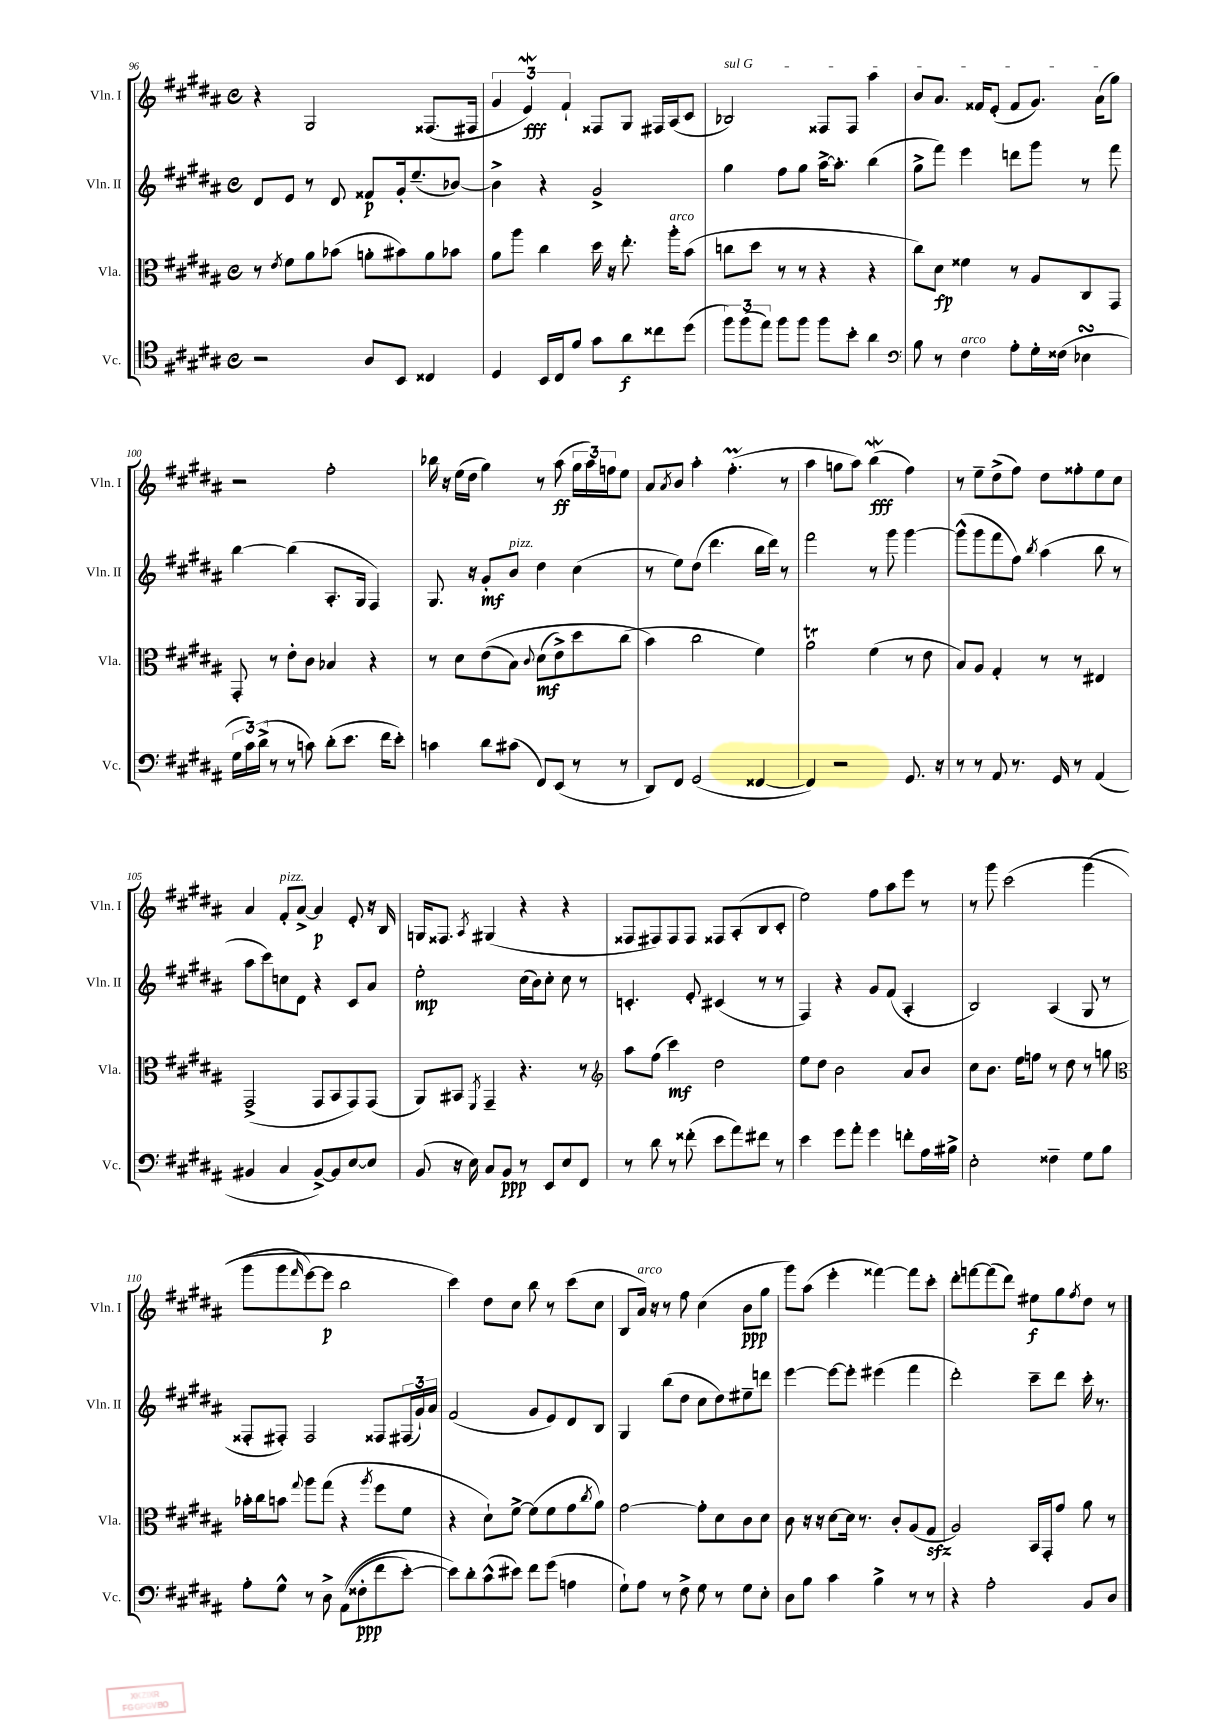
<<
\new StaffGroup <<
\new Staff = "s0" \with { instrumentName = "Vln. I" shortInstrumentName = "Vln. I" } {
    \clef treble \key b \major \defaultTimeSignature \time 4/4
    r4 gis2 fisis8.( fis16 |
    \tuplet 3/2 { gis'4 e'4\mordent\fff) fis'4-! } fisis8 gis8 fis16 ais16( cis'8 |
    \once \override TextSpanner.bound-details.left.text = \markup { \italic "sul G" } bes2\startTextSpan) fisis8 fisis8 ais''4 |
    b'8 ais'8. fisis'16 e'8-.( fisis'8 gis'8.) ais'16( gis''8\stopTextSpan) |
    r2 fis''2-. |
    bes''16 r16 e''16( dis''16 gis''4) r8 ais''8\ff( \tuplet 3/2 { gis''16 ais''16) f''16 } e''8 |
    ais'8 \acciaccatura { ais'8 } b'8 ais''4-. fis''4.-.\prall( r8 |
    ais''4 g''8 ais''8) b''4\mordent\fff( fis''4) |
    r8 e''8-- dis''8->( fis''8) dis''8 fisis''8-. e''8 cis''8 |
    ais'4 fis'8-.^\markup { \italic "pizz." } ais'8~-> ais'4\p e'8-. r16 b16 |
    g16 fisis8. \acciaccatura { ais8 } gis4( r4 r4 |
    fisis8 fis8) fis8 fis8 fisis8 ais8-.( b8 cis'8-. |
    e''2) fis''8 ais''8 e'''8 r8 |
    r8 gis'''8 cis'''2\( gis'''4( |
    gis'''8 gis'''8 \grace { fis'''16 } e'''8~) e'''8\p b''2 |
    cis'''4\) dis''8 cis''8 b''8 r8 cis'''8( cis''8 |
    b8 ais'16^\markup { \italic "arco" }) r16 r8 fis''8 cis''4( b'8\ppp gis''8 |
    gis'''8) ais''8( e'''4-. fisis'''4~) fisis'''8 cis'''8-. |
    dis'''8-. f'''8~ f'''8( dis'''8) eis''8\f gis''8 \acciaccatura { fis''8 } dis''8 r8 \bar "|." |
}
\new Staff = "s1" \with { instrumentName = "Vln. II" shortInstrumentName = "Vln. II" } {
    \clef treble \key b \major \defaultTimeSignature \time 4/4
    dis'8 e'8 r8 dis'8 fisis'8\p gis'16-. e''8.--( bes'8~) |
    bes'4-> r4 gis'2-> |
    gis''4 fis''8 gis''8 ais''16~-> ais''8.-. b''4( |
    gis''8-> fis'''8) e'''4 d'''8 gis'''8 r8 fis'''8 |
    b''4~ b''4( ais8.-. gis16 fis4) |
    gis8. r16 gis'8-.\mf b'8^\markup { \italic "pizz." } dis''4 cis''4( |
    r8 e''8) dis''8( dis'''4. b''16 dis'''16) r8 |
    fis'''2 r8 gis'''8 gis'''4~ |
    gis'''8-^( gis'''8 fis'''8 fis''8) \acciaccatura { b''8 } ais''4( b''8 r8 |
    ais''8 cis'''8) c''8 dis'8 r4 cis'8 ais'8 |
    e''2-.\mp cis''16( b'16) cis''8-. cis''8 r8 |
    c'4.-. e'8-. cis'4( r8 r8 |
    fis4) r4 gis'8 fis'8( ais4-. |
    b2) ais4( gis8 r8 |
    fisis8-. fis8-.) fis2 fisis8 \tuplet 3/2 { fis16( gis'16-!) ais'16 } |
    fis'2( gis'8 e'8) dis'8 b8 |
    gis4 b''8( dis''8 cis''8 dis''8) eis''8-- d'''8 |
    e'''4~ e'''8~ e'''8-. eis'''4( fis'''4 |
    dis'''2-.) cis'''8-- dis'''8 cis'''16-. r8. \bar "|." |
}
\new Staff = "s2" \with { instrumentName = "Vla." shortInstrumentName = "Vla." } {
    \clef alto \key b \major \defaultTimeSignature \time 4/4
    r8 \acciaccatura { e'8 } fis'8 ais'8 bes'8( a'8-. bis'8) a'8 bes'8 |
    ais'8 ais''8 cis''4 dis''16 r16 e''8.-. ais''16-.^\markup { \italic "arco" } b'8( |
    c''8 dis''8 r8 r8 r4 r4 |
    cis''8) dis'8\fp fisis'4 r8 ais8 cis8 gis,8 |
    gis,8-. r8 e'8-. cis'8 bes4 r4 |
    r8 dis'8 e'8(\( b8) \appoggiatura { cis'8 } dis'8\mf( e'8->) dis''8 cis''8( |
    b'4\) cis''2 fis'4) |
    ais'2\trill fis'4( r8 e'8 |
    b8) ais8 gis4-. r8 r8 eis4 |
    gis,2->( gis,8 b,8 gis,8) gis,8( |
    ais,8) bis,8 \acciaccatura { fis,8 } gis,4-- r4. r8 |
    \clef treble ais''8 fis''8( cis'''4\mf) dis''2 |
    e''8 dis''8 b'2 ais'8 b'8 |
    cis''8 b'8. e''16 f''8 r8 dis''8 r8 g''8 |
    \clef alto bes'16-. cis''16 b'8 \appoggiatura { gis''8 } ais''8 gis''8( r4 \acciaccatura { ais''8 } fis''8 fis'8 |
    r4 dis'8-!) fis'8~-> fis'8( fis'8 gis'8 \acciaccatura { cis''8 } ais'8) |
    gis'2~ gis'8-. dis'8 cis'8 dis'8 |
    cis'8 r16 r16 dis'8~ dis'16 r8. cis'8-. ais8( gis8\sfz |
    ais2) b,16 gis,16-. gis'8 ais'8 r8 \bar "|." |
}
\new Staff = "s3" \with { instrumentName = "Vc." shortInstrumentName = "Vc." } {
    \clef tenor \key b \major \defaultTimeSignature \time 4/4
    r2 ais8 b,8 cisis4 |
    dis4 b,16 cis16 fis'8 gis'8 ais'8\f cisis''8 dis''8( |
    \tuplet 3/2 { fis''8) fis''8( e''8) } fis''8 fis''8 fis''8 b'8-. ais'4 |
    \clef bass b8 r8 fis4^\markup { \italic "arco" } ais8-. gis16-. fisis16( ees4\turn |
    \tuplet 3/2 { gis16 cis'16) dis'16->( } r8 r8 c'8) dis'8-.( e'8. fis'16 e'8-.) |
    c'4 dis'8 cis'8( fis,8) e,8( r8 r8 |
    dis,8) fis,8 gis,2( fisis,4~ |
    fisis,4) r2 gis,8. r16 |
    r8 r8 ais,8 r8. gis,16 r8 ais,4( |
    bis,4 cis4 bis,8~->) bis,8 e8~ e8 |
    b,8( r16 e16) cis8 b,8\ppp r8 e,8 e8 fis,8 |
    r8 dis'8 r8 fisis'8-.( e'8 ais'8) fis'8 r8 |
    e'4 gis'8 ais'8-. gis'4 f'8-. ais16 bis16-> |
    e2-. fisis4-- gis8 b8 |
    ais8-. gis8-^ r8 dis8-> ais,8(\( fisis8-.\ppp fis'8 e'8~-.) |
    e'8\) dis'8-. cis'8-^( eis'8) fis'8 gis'8( a4 |
    gis8-!) ais8 r8 fis8-> gis8 r8 gis8 e8-. |
    dis8 b8 cis'4 b4-> r8 r8 |
    r4 ais2-. b,8 dis8 \bar "|." |
}
>>
>>
\layout { \context { \Score currentBarNumber = #96 } }
